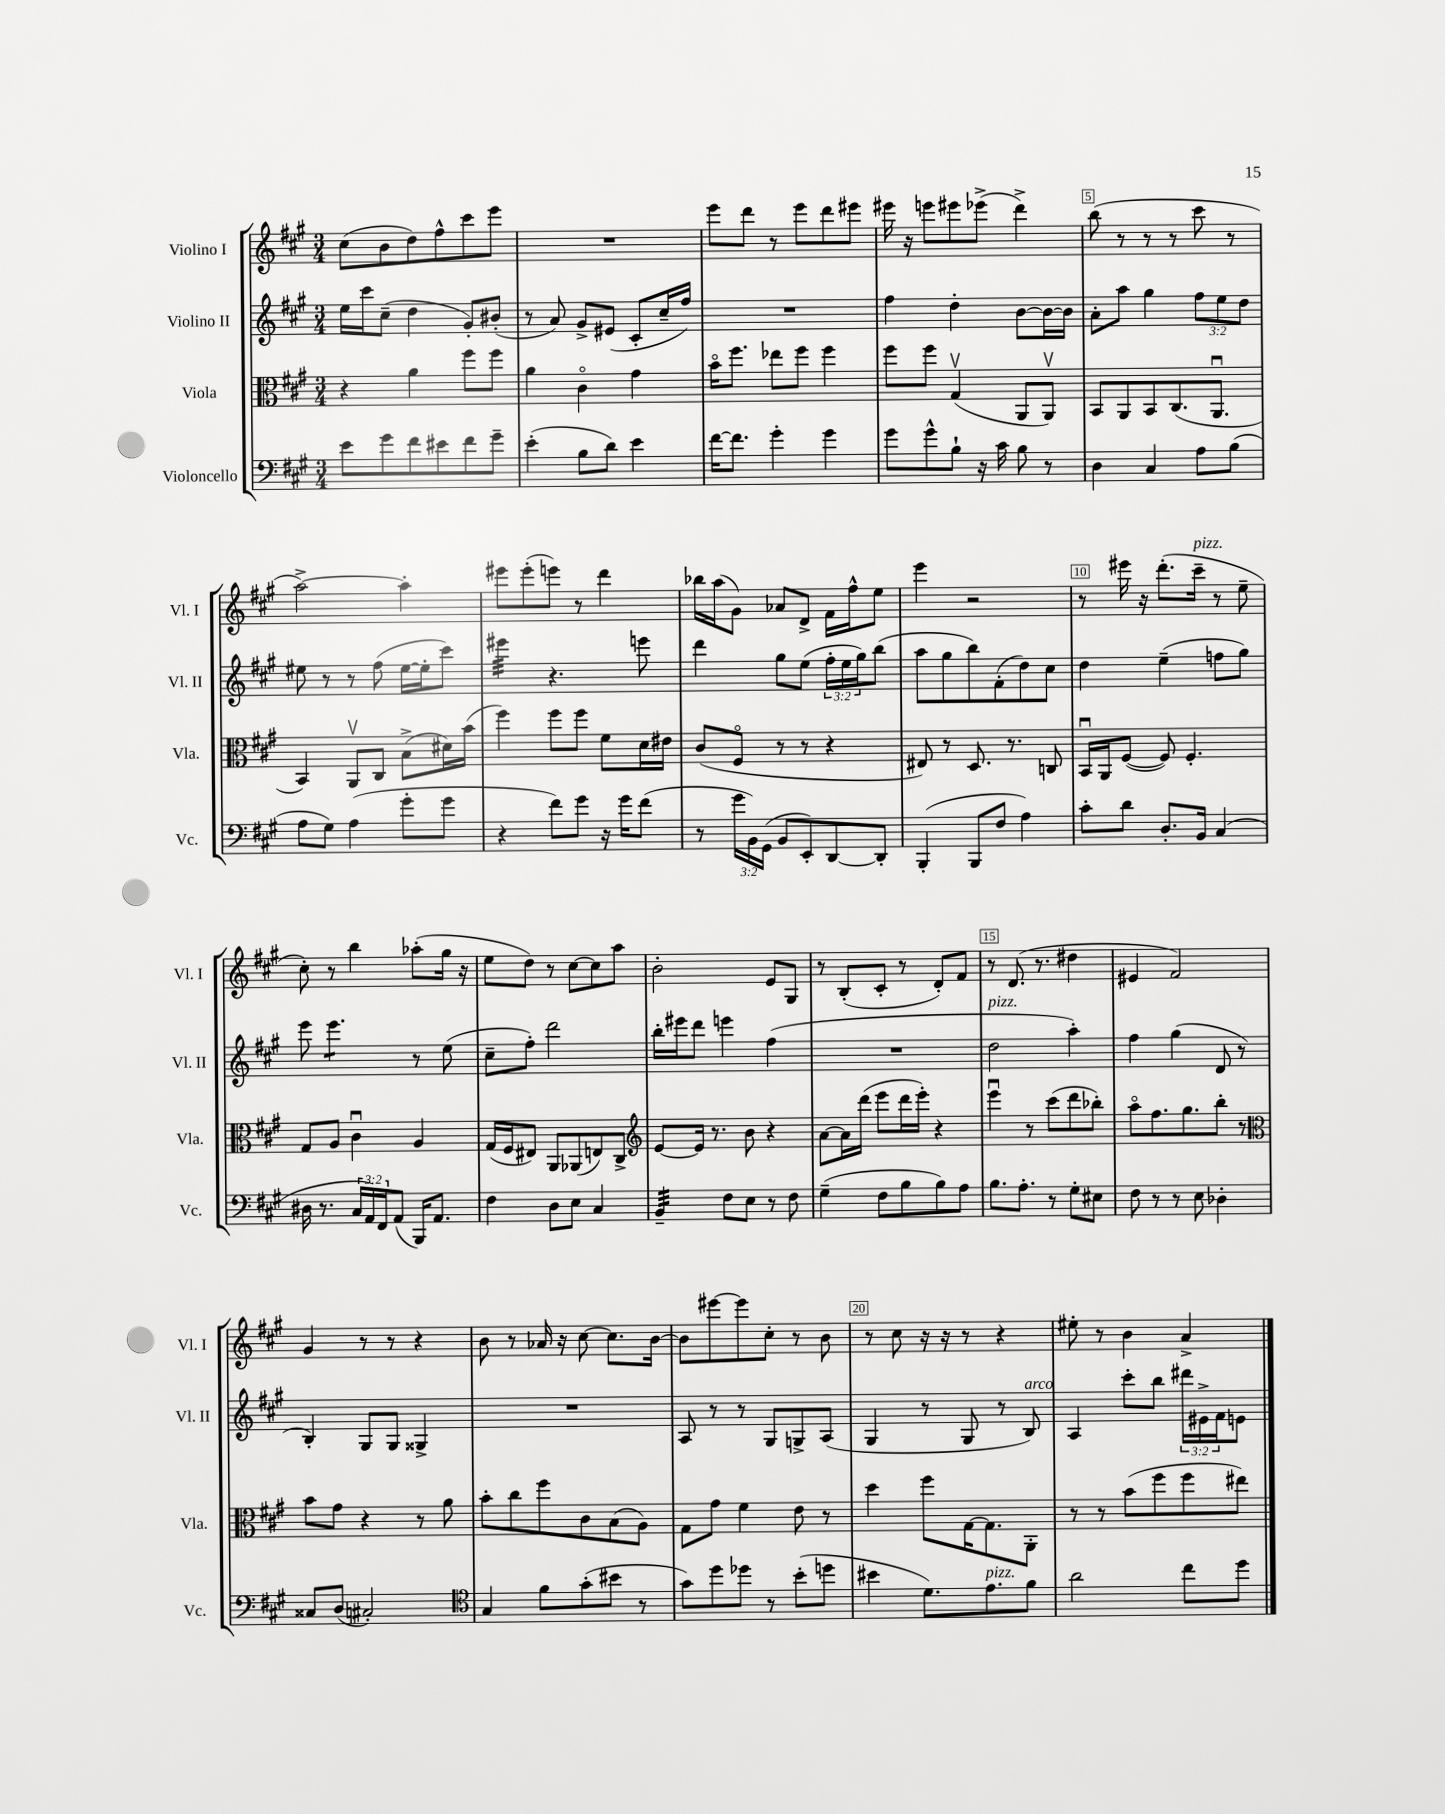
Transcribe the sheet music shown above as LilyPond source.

<<
\new StaffGroup <<
\new Staff = "s0" \with { instrumentName = "Violino I" shortInstrumentName = "Vl. I" } {
    \clef treble \key a \major \numericTimeSignature \time 3/4
    cis''8( b'8 d''8) fis''8-^ cis'''8 e'''8 |
    R2. |
    e'''8 d'''8 r8 e'''8 d'''8 eis'''8 |
    eis'''16 r16 e'''8 eis'''8 ees'''8->( d'''4->) |
    b''8( r8 r8 r8 cis'''8 r8 |
    a''2~->) a''4-. |
    eis'''8 eis'''8-.( e'''8) r8 d'''4 |
    bes''16 a''16( gis'8) aes'8 d'8-> fis'16 fis''16-^ e''8 |
    e'''4 r2 |
    r8 eis'''16 r16 d'''8.-.( cis'''16--^\markup { \italic "pizz." } r8 e''8-- |
    cis''8-.) r8 b''4 aes''8-.( gis''16 r16 |
    e''8 d''8) r8 cis''8~ cis''8 a''8 |
    b'2-. e'8 gis8 |
    r8 b8-.( cis'8-. r8 d'8-.) fis'8 |
    r8 d'8.( r8. dis''4 |
    eis'4 fis'2) |
    gis'4 r8 r8 r4 |
    b'8 r8 aes'16 r16 cis''8~ cis''8. b'16~ |
    b'8 eis'''8~ eis'''8 cis''8-. r8 b'8 |
    r8 cis''8 r16 r16 r8 r4 |
    eis''8-. r8 b'4 a'4-> \bar "|." |
}
\new Staff = "s1" \with { instrumentName = "Violino II" shortInstrumentName = "Vl. II" } {
    \clef treble \key a \major \numericTimeSignature \time 3/4 \override Staff.TupletNumber.text = #tuplet-number::calc-fraction-text
    e''16 cis'''16 cis''8--( d''4 gis'8-.) bis'8-.( |
    r8 a'8) gis'8-> eis'8( cis'8-. cis''16-- fis''16) |
    R2. |
    fis''4 d''4-. b'8~ b'16~ b'16 |
    a'8-. a''8 gis''4 \tuplet 3/2 { fis''8 e''8 d''8 } |
    eis''8 r8 r8 fis''8( eis''16~ eis''16-. cis'''8) |
    eis'''4:32 r4. e'''8 |
    d'''4 gis''8 e''8( \tuplet 3/2 { fis''16-. e''16 gis''16) } b''8( |
    a''8 gis''8 b''8) fis'8-.( d''8) cis''8 |
    d''4 e''4--( f''8 gis''8) |
    e'''8 e'''4.:8 r8 e''8( |
    cis''8-- fis''8-.) d'''2 |
    b''16-. eis'''16 d'''8 e'''4 fis''4( |
    R2. |
    d''2^\markup { \italic "pizz." } a''4-.) |
    fis''4 gis''4( d'8 r8 |
    b4-.) gis8 gis8 gisis4-> |
    R2. |
    a8 r8 r8 gis8 g8-> a8( |
    gis4 r8 gis8 r8 b8^\markup { \italic "arco" }) |
    a4 cis'''8-. b''8 \tuplet 3/2 { dis'''16 eis'16-> fis'16 } e'8 \bar "|." |
}
\new Staff = "s2" \with { instrumentName = "Viola" shortInstrumentName = "Vla." } {
    \clef alto \key a \major \numericTimeSignature \time 3/4
    r4 a'4 fis''8 fis''8 |
    a'4 cis'4\flageolet gis'4 |
    b'16\flageolet fis''8. ees''8 fis''8 fis''4 |
    fis''8 fis''8 gis4\upbow( a,8 a,8\upbow) |
    b,8 a,8 b,8 cis8.( a,8.\downbow |
    b,4) a,8\upbow cis8 b8->( dis'16) b'16( |
    fis''4) fis''8 fis''8 fis'8 d'16 eis'16 |
    cis'8( fis8\flageolet r8 r8 r4 |
    eis8) r8 d8. r8. c8 |
    b,16\downbow a,16 fis8~( fis8) fis4.-. |
    gis8 a8 cis'4\downbow a4 |
    gis16( fis16 eis8) a,8 aes,8( e8) cis8-> |
    \clef treble e'8~ e'16 r8. b'8 r4 |
    a'8~ a'16 d'''16( e'''8 d'''16 e'''16-.) r4 |
    e'''4\downbow r8 cis'''8( d'''8 bes''8-.) |
    a''8\flageolet fis''8. gis''8. b''8-. r8 |
    \clef alto b'8 gis'8 r4 r8 a'8 |
    b'8-. cis''8 fis''8 cis'8 b8( a8) |
    gis8 gis'8 fis'4 e'8 r8 |
    d''4 fis''8 gis16~ gis8. a,8-. |
    r8 r8 b'8( fis''8 fis''8 eis''8) \bar "|." |
}
\new Staff = "s3" \with { instrumentName = "Violoncello" shortInstrumentName = "Vc." } {
    \clef bass \key a \major \numericTimeSignature \time 3/4 \override Staff.TupletNumber.text = #tuplet-number::calc-fraction-text
    e'8 gis'8 fis'8 eis'8 fis'8 gis'8-- |
    e'4-.( b8 d'8) e'4 |
    fis'16~ fis'8. gis'4-. gis'4 |
    gis'8 gis'8-^ b8-! r16 cis'16 b8 r8 |
    d4 cis4 a8 b8( |
    a8 gis8) a4( gis'8-. gis'8 |
    r4 fis'8) gis'8 r16 gis'16 fis'8( |
    r8 \tuplet 3/2 { gis'16 b,16) gis,16( } b,8 e,8-.) d,8~ d,8-. |
    b,,4-.( b,,8 fis8 a4) |
    cis'8-. d'8 d8.-. b,16 cis4( |
    dis16 r8. \tuplet 3/2 { cis16 a,16) fis,16 } a,8( b,,16) a,8. |
    fis4 d8 e8 cis4 |
    b,4:32-- fis8 e8 r8 fis8 |
    gis4--( fis8 b8 b8) a8 |
    b8. a8.-. r8 gis8-. eis8 |
    fis8 r8 r8 e8 des4-. |
    cisis8 d8( cis2-.) |
    \clef tenor gis4 fis'8 gis'8-.( bis'8 r8 |
    gis'8) d''8 des''8 r8 b'8-.( d''8 |
    bis'4 d'8.) e'8.^\markup { \italic "pizz." } fis'8 |
    a'2 cis''8 d''8 \bar "|." |
}
>>
>>
\layout { \context { \Score \override BarNumber.break-visibility = ##(#f #t #t) barNumberVisibility = #(every-nth-bar-number-visible 5) \override BarNumber.stencil = #(make-stencil-boxer 0.1 0.3 ly:text-interface::print) } }
